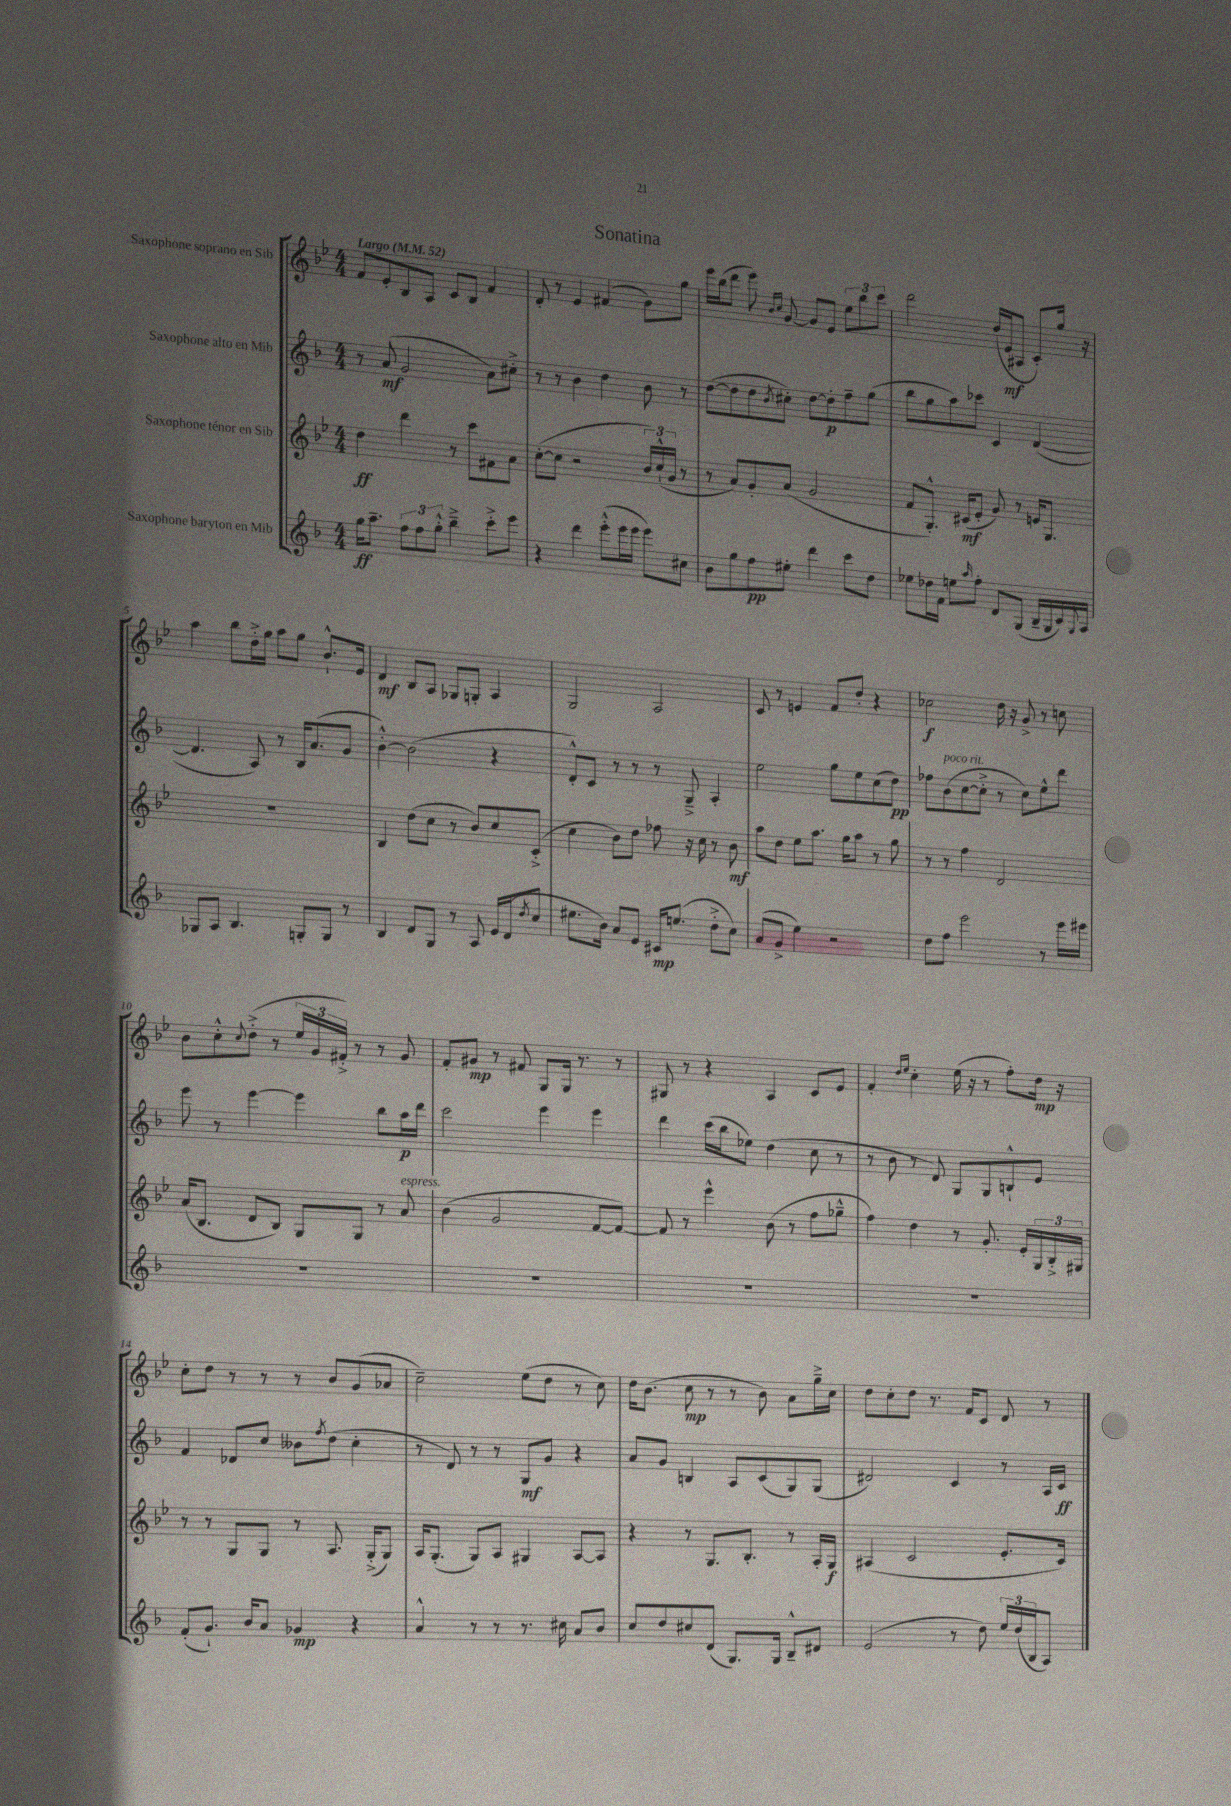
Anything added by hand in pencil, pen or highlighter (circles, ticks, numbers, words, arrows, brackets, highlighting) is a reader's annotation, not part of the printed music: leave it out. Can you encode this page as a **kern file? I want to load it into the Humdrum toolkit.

**kern	**kern	**kern	**kern
*staff4	*staff3	*staff2	*staff1
*clefG2	*clefG2	*clefG2	*clefG2
*k[b-]	*k[b-e-]	*k[b-]	*k[b-e-]
*M4/4	*M4/4	*M4/4	*M4/4
*MM52	*MM52	*MM52	*MM52
16gg	4dd	8r	8f
8.aa~	.	.	.
.	.	(8a	8e-'
12ff	4ddd	2g	8B-
12ff	.	.	.
.	.	.	8A
12gg'^^	.	.	.
4bb-~^	8r	.	8c
.	8ccc	.	8B-
8ccc'^	8f#	8a)	4f
8eee	8a	8cc#'^	.
=	=	=	=
4r	([8cc'	8r	8d'
.	8cc]	8r	8r
4ddd	2r	4b-	4e-
(8eee'^^	.	4dd	(4f#
16eee	.	.	.
16eee	.	.	.
8eee)	24b-)	8b-	8g)
.	(24cc`^^	.	.
.	24g	.	.
8cc#	8r	8r	8gg
=	=	=	=
8b-	8r	([8dd	16eee-
.	.	.	(16bb-
8gg	8a)	8dd]	8ddd
8ff	8g'	8dd	8eee-)
.	.	.	16qqb-
.	.	8qb-	16qqcc
8ee#'	(8a	8cc#')	[8g
4ddd	2g	[8dd	8g]
.	.	8dd']	8e-
8ccc	.	8ff~	12ee-
.	.	.	12bb-
8dd	.	(8gg	.
.	.	.	12ccc
=	=	=	=
8ee-	8f	8bb-	2ddd
16dd-	8.G'^^)	8gg	.
16f	.	.	.
8ee	.	8aa)	.
.	(16c#	.	.
16qqaa	.	.	.
8ff'	8e-'	8ccc-	.
8d	8g)	4c	(16dd
.	.	.	16e-
(8G	8r	.	8A#
16B-~	16e	([4d	8c')
16G	8.G	.	.
16c)	.	.	16gg
8qqG	.	.	.
16A	.	.	16r
=	=	=	=
8G-	1r	4.d]	4aa
8A	.	.	.
4.B-	.	.	8bb-
.	.	8A)	16dd'^
.	.	.	16gg
.	.	8r	8aa
8G'	.	16B-	8gg
.	.	(8.a	.
8G	.	.	8.b-`^^
8r	.	8g	.
.	.	.	16e-
=	=	=	=
4B-	4B-	[4b-'^^)	4d
8d	(8dd	(2b-]	8B-
8G	8cc	.	8A
8r	8r	.	8G-
8A	8b-)	.	8G'
16e	8cc	4r	4A
(16d	.	.	.
8qdd	.	.	.
8cc	(8c'^	.	.
=	=	=	=
8.ee#	4cc	8d'^^)	2G
.	.	8c	.
16b-)	.	.	.
8a	8b-)	8r	.
8e	8dd	8r	.
16c#	8ff-	8r	2A
(8.ee	.	.	.
.	16r	8G~^	.
.	16cc	.	.
8dd'^	8r	4A'	.
8cc)	8b-	.	.
=	=	=	=
(8a	8aa	2ee	8c
8g^	8dd	.	8r
4ee)	8ee-	.	4e
.	8.aa	.	.
2r	.	8gg	8f
.	16gg	.	.
.	8aa	8ee	8dd'
.	8r	(8cc	4r
.	8gg	8dd)	.
=	=	=	=
8dd	8r	8ff-	2cc-
8ff	8r	(8b-	.
2eee	4ff	[8cc	.
.	.	8cc'^]	.
.	2d	8r	16dd
.	.	.	16r
.	.	8cc)	8g^
8r	.	8ee^^	8r
16eee	.	8ddd	8cc
16eee#	.	.	.
=	=	=	=
1r	(16a	8eee	8b-
.	8.B-	.	.
.	.	8r	8cc'^^
.	.	.	8qqcc
.	8d	[4eee	(8dd'^
.	8B-)	.	8r
.	8G	4eee]	24ee-
.	.	.	24g
.	.	.	24f#'^)
.	8G	.	8r
.	8r	8bb-	8r
.	8a	16aa	8g
.	.	16ddd	.
=	=	=	=
1r	(4b-	2ccc	8f'
.	.	.	8g#
.	2g	.	8r
.	.	.	8f#
.	.	4eee	8G
.	.	.	16G
.	.	.	8.r
.	[8f	4eee	.
.	8f_)	.	8r
=	=	=	=
1r	8f]	4ddd	8G#
.	8r	.	8r
.	4eee-^^	(16ccc	4r
.	.	16bb-	.
.	.	8ee-)	.
.	(8b-	(4dd	4A
.	8r	.	.
.	8ff	8cc	8c
.	8gg-~^^	8r	8e-
=	=	=	=
1r	4ff)	8r	4f'
.	.	8b-	.
.	.	.	16qqdd
.	.	.	16qqee-
.	4dd	8r	4cc'
.	.	8d)	.
.	8r	8G	(16ee-
.	.	.	16r
.	8.g'	8G	8r
.	.	8B`^^	8ff')
.	16e-'	.	.
.	24G	8e	16dd
.	24B-'^	.	.
.	.	.	16r
.	24G#	.	.
=	=	=	=
(8f'	8r	4f	8cc'
8.g`)	8r	.	8dd
.	8G	8d-	8r
16b-	.	.	.
8a	8G	8cc	8r
4g-	8r	8b--	8r
.	.	8qff	.
.	8.A	(8dd	8b-
4r	.	4cc'	(8g
.	(16G'^	.	.
.	8G)	.	8a-
=	=	=	=
4a^^	16A	8r	2cc~)
.	(8.G'	.	.
.	.	8d)	.
8r	8G)	8r	.
8r	8A	8r	.
8.r	4G#	8G	(8ee-
.	.	8g	8dd
16cc#	.	.	.
8a	[8A	4r	8r
8b-	8A]	.	8cc)
=	=	=	=
8cc	4r	8a	16dd
.	.	.	(8.b-
8dd	.	8g	.
8cc#	8r	4B	8cc
(8d	8.G	.	8r
8.G)	.	8A	8r
.	8.B-'	.	.
.	.	(8c	8b-)
16G	.	.	.
8B-~^^	8r	8G)	8a
8d#	16A'	(8G	16gg~^
.	16G	.	16cc
=	=	=	=
(2e	(4A#	2d#)	8dd
.	.	.	8cc'
.	2c	.	8dd
.	.	.	8.r
8r	.	4c	.
.	.	.	16f
8dd)	.	.	8c
24ee	8.e-'	8r	8d
(24dd	.	.	.
24B-	.	.	.
8A)	.	16A	8r
.	16c)	16c	.
==	==	==	==
*-	*-	*-	*-
